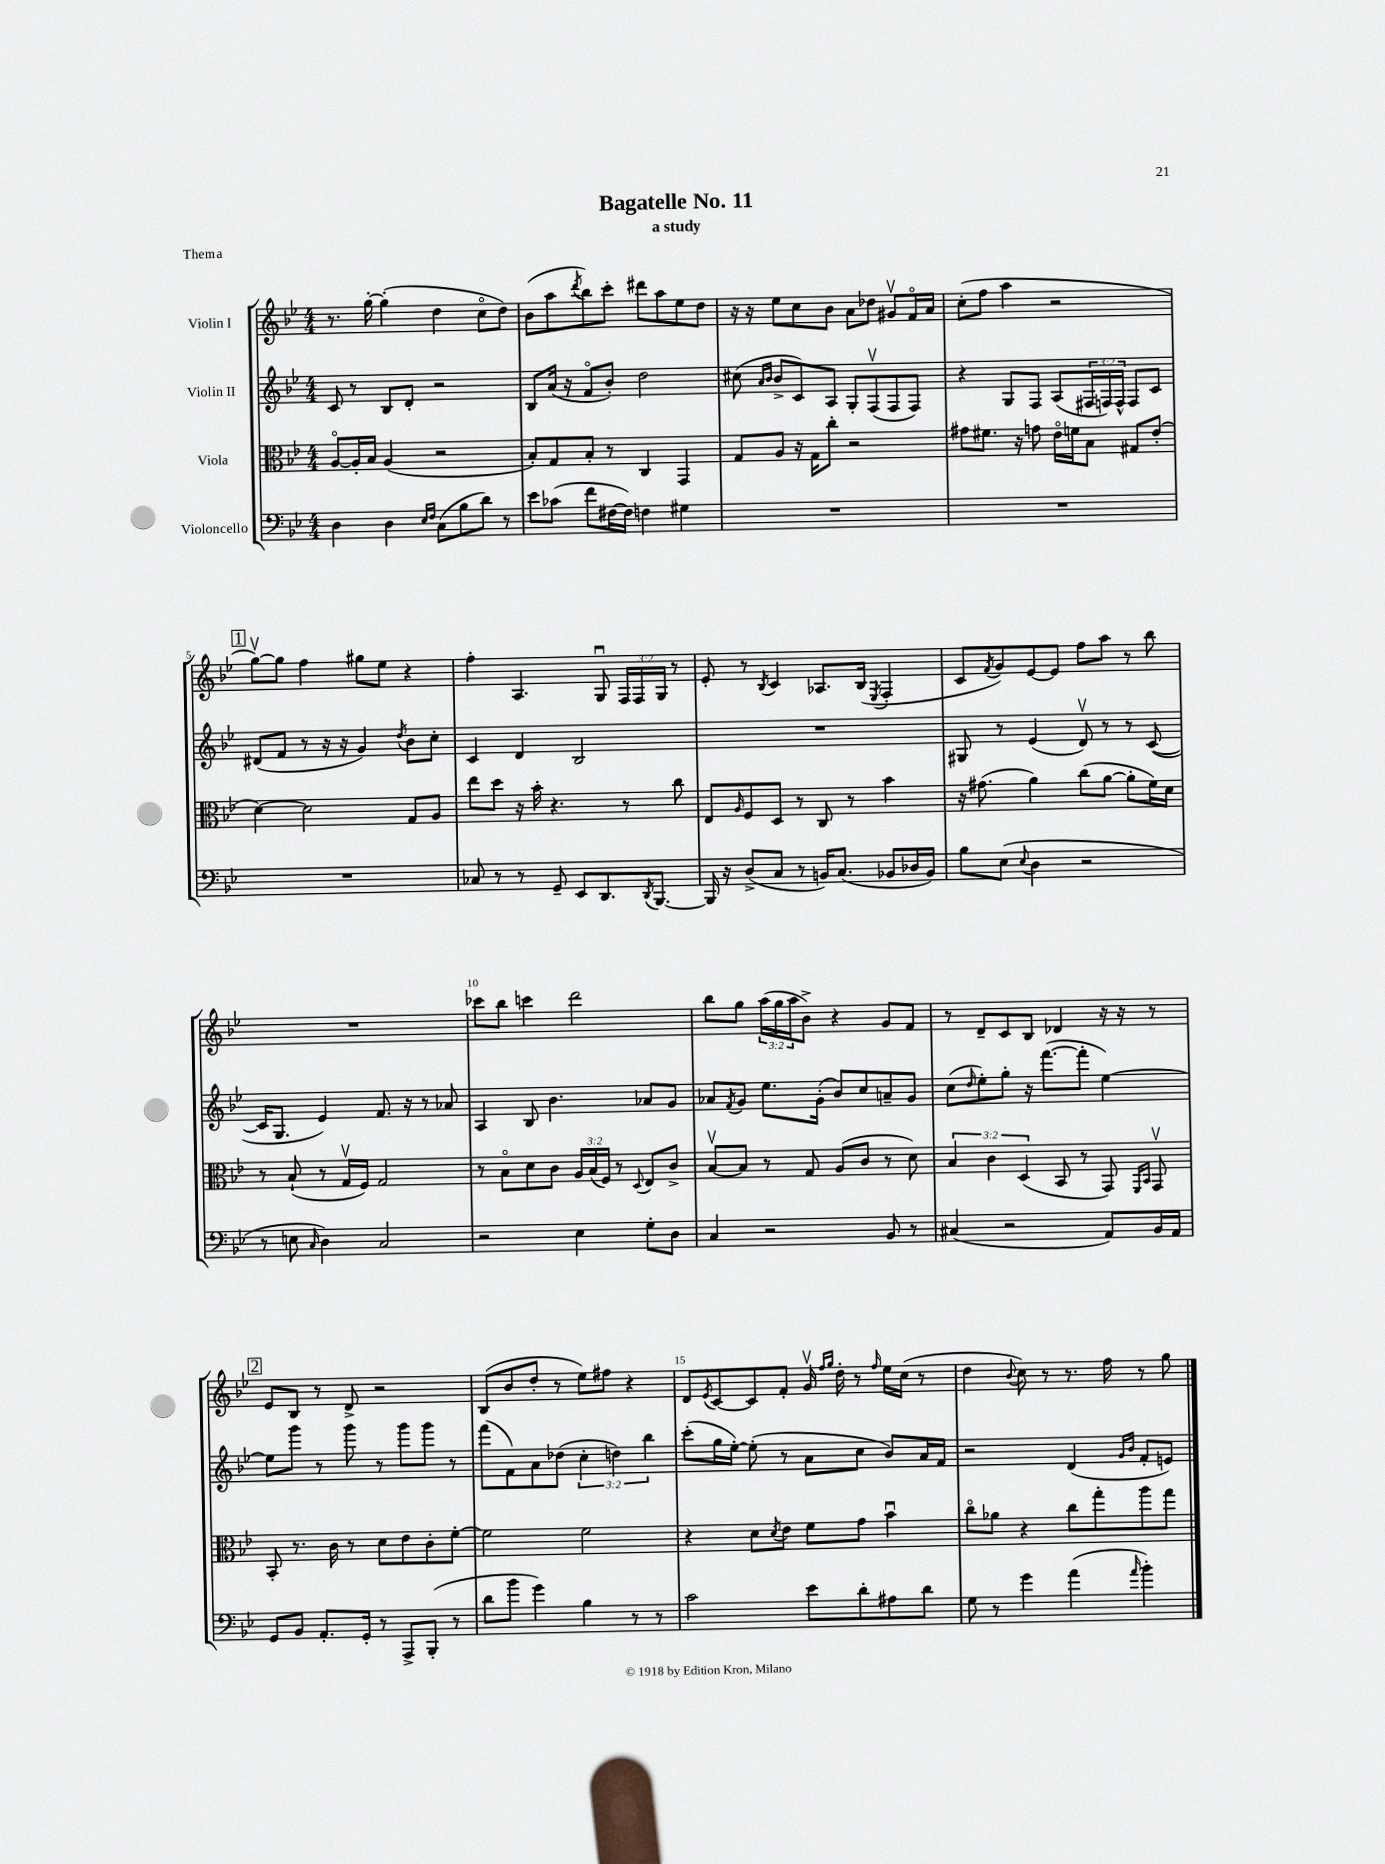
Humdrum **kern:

**kern	**kern	**kern	**kern
*part4	*part3	*part2	*part1
*staff4	*staff3	*staff2	*staff1
*I"Violoncello	*I"Viola	*I"Violin II	*I"Violin I
*clefF4	*clefC3	*clefG2	*clefG2
*k[b-e-]	*k[b-e-]	*k[b-e-]	*k[b-e-]
*M4/4	*M4/4	*M4/4	*M4/4
=1	=1	=1	=1
4D\	[8A/L	8c/	8.r
.	16A'/L]	8r	.
.	16B-/JJ	.	[16gg'\
4D\	(4A/	8B-/L	(4gg'\]
.	.	8d'/J	.
16qqE-/LL	.	.	.
16qqF/JJ	.	.	.
(8C\L	2r	2r	4dd\
8B-\	.	.	.
8d\J)	.	.	8cc\L
8r	.	.	8dd\J)
=2	=2	=2	=2
8e-\L	8B-'/L)	8B-/L	(8b-\L
(8c-X\J	8G/	(16a/Jk	8aa\
.	.	16r	.
.	.	.	8qddd/
8f\L	8B-'/J	8f/L	8bb-\)
[16F#X\L	8r	8b-'/J)	8ccc'\J
16F#\JJ])	.	.	.
4Fn\	4C/	2dd\	8ddd#X\L
.	.	.	8aa\
4G#X\	4GG/	.	8ee-\
.	.	.	8dd\J
=3	=3	=3	=3
1r	8G/L	(8cc#X\	16r
.	.	.	16r
.	.	16qqa/LL	.
.	.	16qqb-/JJ	.
.	8A/J	8b-^/L	8ee-\L
.	16r	8c/)	8cc\
.	16G\KL	.	.
.	8cc'\J	8A/J	8b-\J
.	2r	8G'/L	8a\L
.	.	(8Fv/	8dd-X\J
.	.	8F/	8g#Xv/L
.	.	8F/J)	16f/L
.	.	.	16a/JJ
=4	=4	=4	=4
1r	8g#X\L	4r	(8cc'\L
.	8.f#X\J	.	8ff\J
.	.	8G/L	4aa\
.	16r	.	.
.	8gn\	8F/J	.
.	16e-\LL	(8A/L	2r
.	16fn\J	.	.
.	8B-\J	24F#X/L	.
.	.	24Fn/)	.
.	.	24F^^/JJ	.
.	8G#X/L	8F/L	.
.	(8e-'/J	8c/J	.
!!LO:LB:g=z
!!LO:REH:place=s1:t=1
=5	=5	=5	=5
1r	[4d\)	(8d#X/L	[8ggv\L)
.	.	8f/J	8gg\J]
.	2d\]	8r	4ff\
.	.	16r	.
.	.	16r	.
.	.	4g/)	8gg#X\L
.	.	.	8ee-\J
.	.	8qdd/	.
.	8G/L	8b-\L	4r
.	8A/J	8cc'\J	.
=6	=6	=6	=6
8C-X/	8ee-\L	4c/	4ff'\
8r	8dd\J	.	.
8r	16r	4d/	4.A/
.	16b-'\	.	.
8GG~/	4.r	.	.
8EE-/L	.	2B-/	.
8.DD/	.	.	8Gu/
.	8r	.	24F/LL
.	.	.	24F/
8qDD/	.	.	.
[8.BBB-/J	.	.	.
.	.	.	24G/JJ
.	8cc\	.	8r
=7	=7	=7	=7
16BBB-/]	8E-/L	1r	8e-'/
16r	.	.	.
.	16qqA/	.	.
(8D^/L	8F/	.	8r
.	.	.	8qB-/
8C/J	8D/J	.	4c/
8r	8r	.	.
16BBn/KL)	8C/	.	8.A-X/L
(8.C/J	.	.	.
.	8r	.	.
.	.	.	(16B-/Jk
.	.	.	8qE-/
8BB-X/L	4b-\	.	4F'/
16D-X/L	.	.	.
16BB-/JJ)	.	.	.
=8	=8	=8	=8
8B-\L	16r	8G#X/	8c/L
.	(8.g#X\	.	.
.	.	.	8qf/
(8E-\J	.	8r	8g/)
8qqE-/	.	.	.
4D\	4a\)	(4e-/	[8e-/
.	.	.	8e-/J]
2r	(8cc\L	8dv/)	8ff\L
.	[8a\J	8r	8aa\J
.	8a'\L]	8r	8r
.	16f\L)	([8c/	8bb-\
.	16d\JJ	.	.
!!LO:LB:g=z
=9	=9	=9	=9
8r	8r	16c/KL]	1r
.	.	8.G/J	.
8En\	(8B-`/	.	.
16qqC/	.	.	.
4D\)	8r	4e-/)	.
.	16Gv/LL	.	.
.	16F/JJ)	.	.
2C/	2G/	8.f/	.
.	.	16r	.
.	.	8r	.
.	.	8a-X/	.
=10	=10	=10	=10
2r	8r	4A/	8ccc-X\L
.	8B-\L	.	8bb-\J
.	8d\	8B-/	4cccn\
.	8c\J	4.b-\	.
4E-\	24A/LL	.	2ddd\
.	(24B-/	.	.
.	24F/JJ)	.	.
.	8r	.	.
.	8qqD/	.	.
8G'\L	8E-/L	8a-X/L	.
8D\J	8c^/J	8g/J	.
=11	=11	=11	=11
4C/	[8B-v/L	8a-X/L	8bb-\L
.	.	8qf/	.
.	8B-/J]	8g/J	8gg\J
2r	8r	8.ee-\L	(24aa\LL
.	.	.	24gg\
.	.	.	24aa\J
.	8G/	.	8b-^\J)
.	.	(16g'\Jk	.
.	(8A/L	8b-/L)	4r
.	8c/J	8cc/	.
8BB-/	8r	8an~/	8g/L
8r	8d\)	8g/J	8f/J
=12	=12	=12	=12
(4C#X/	6B-/	(8cc\L	8r
.	.	16qqdd/	.
.	.	8ee-'\)	8d~/L
.	6c\	.	.
2r	.	8gg'\J	8c/
.	(6D/	.	.
.	.	16r	8B-/J
.	.	([8.fff\L	.
.	8BB-/	.	4d-X/
.	8r	8fff'\J]	.
8AA/L)	8GG/)	[4ee-\)	16r
.	.	.	16r
.	16qqFF/LL	.	.
.	16qqBB-/JJ	.	.
16BB-/L	8GGv/	.	8r
16AA/JJ	.	.	.
!!LO:LB:g=z
!!LO:REH:place=s1:t=2
=13	=13	=13	=13
8GG/L	8BB-'/	8ee-\L]	8e-/L
8BB-/J	8.r	8ggg\J	8B-/J
8.AA'/L	.	8r	8r
.	16c\	.	.
.	8r	8ggg\	8d^/
16GG'/Jk	.	.	.
8r	8d\L	8r	2r
8AAA^/L	8e-\	8ggg\L	.
(8BBB-'/J	8c'\	8ggg\J	.
8r	[8f'\J	8r	.
=14	=14	=14	=14
8d\L	2f\]	(8fff\L	(8B-/L
8b-\J	.	8f\)	8b-/
4g\)	.	8a\	8dd'/J
.	.	(8dd-X\J	8r
4B-\	2f\	6cc'\	8ee-\L)
.	.	.	8ff#X\J
.	.	6ddn\)	.
8r	.	.	4r
.	.	6bb-\	.
8r	.	.	.
=15	=15	=15	=15
2c\	4r	(8ccc'\L	8d/L
.	.	.	8qe-/
.	.	16gg\L	[8c/
.	.	[16ee-'\JJ)	.
.	8d\L	(8ee-'\]	8c/]
.	8qd/	.	.
.	8e-\J	8r	8f'/J
8e-\L	8f\L	8a\L	16gv/
.	.	.	16qqff/LL
.	.	.	16qqgg/JJ
.	.	.	16dd'\
8d'\	8g\J	8cc\J	8r
.	.	.	16qqff/
8A#X\	4b-u\	8b-/L)	16ee-\LL
.	.	.	(16cc\JJ
8d\J	.	16a/L	8r
.	.	16f/JJ	.
=16	=16	=16	=16
8G\	8cc\L	2r	4dd\
8r	8a-X\J	.	.
.	.	.	8qqb-/
4g\	4r	.	8cc\)
.	.	.	8r
(4a\	8cc\L	(4d/	8.r
.	8gg'\	.	.
.	.	.	16ff\
.	.	16qqg/LL	.
16qqa/	.	16qqb-/JJ	.
4b-'\)	8aa\	8f'/L	8r
.	8gg\J	8en/J)	8gg\
==	==	==	==
*-	*-	*-	*-
